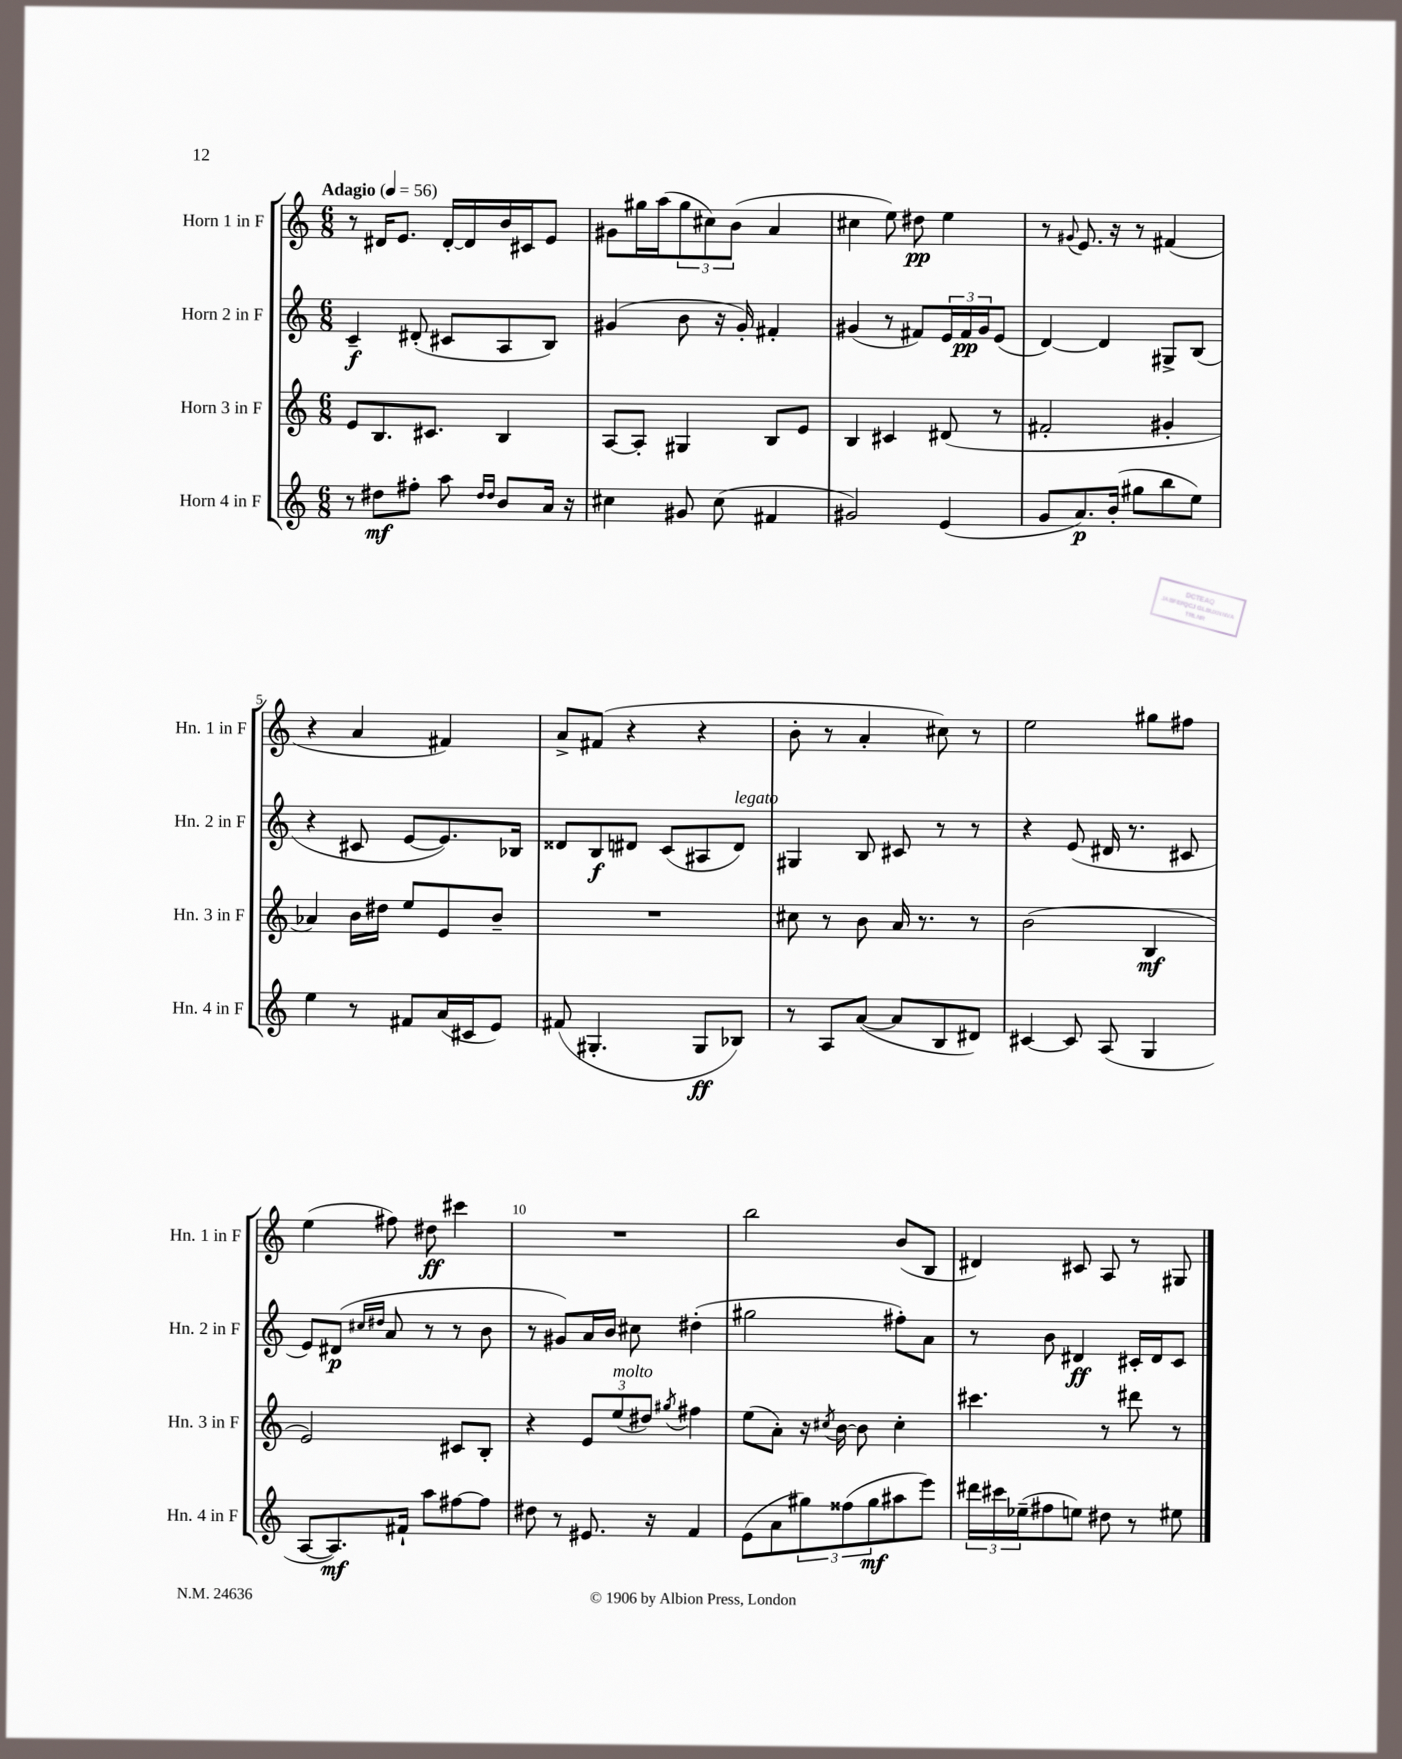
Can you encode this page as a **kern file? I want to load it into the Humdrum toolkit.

**kern	**dynam	**kern	**dynam	**kern	**dynam	**kern	**dynam
*part4	*part4	*part3	*part3	*part2	*part2	*part1	*part1
*staff4	*staff4	*staff3	*staff3	*staff2	*staff2	*staff1	*staff1
*I"Horn 4 in F	*	*I"Horn 3 in F	*	*I"Horn 2 in F	*	*I"Horn 1 in F	*
*I'Hn. 4 in F	*	*I'Hn. 3 in F	*	*I'Hn. 2 in F	*	*I'Hn. 1 in F	*
*clefG2	*	*clefG2	*	*clefG2	*	*clefG2	*
*k[]	*	*k[]	*	*k[]	*	*k[]	*
*M6/8	*	*M6/8	*	*M6/8	*	*M6/8	*
*MM56	*	*MM56	*	*MM56	*	*MM56	*
=1	=1	=1	=1	=1	=1	=1	=1
!	!	!	!	!	!	!LO:TX:a:B:t=Adagio	!
8r	.	8e/L	.	4c~/	f	8r	.
8dd#X\L	mf	8.B/	.	.	.	16d#X/KL	.
.	.	.	.	.	.	8.e/J	.
8ff#X'\J	.	.	.	(8d#X'/	.	.	.
.	.	8.c#X/J	.	.	.	.	.
8aa\	.	.	.	8c#X/L	.	[16d#'/LL	.
.	.	.	.	.	.	16d#/]	.
16qqdd#/LL	.	.	.	.	.	.	.
16qqdd#/JJ	.	.	.	.	.	.	.
8b/L	.	4B/	.	8A/	.	16b/	.
.	.	.	.	.	.	16c#X/J	.
16a/Jk	.	.	.	8B/J)	.	8e/J	.
16r	.	.	.	.	.	.	.
=2	=2	=2	=2	=2	=2	=2	=2
4cc#X\	.	[8A/L	.	(4g#X/	.	8g#X\L	.
.	.	8A'/J]	.	.	.	16gg#X\L	.
.	.	.	.	.	.	(16aa\J	.
8g#X/	.	4G#X/	.	8b\	.	12gg#\	.
.	.	.	.	.	.	12cc#X\)	.
(8cc#\	.	.	.	16r	.	.	.
.	.	.	.	.	.	(12b\J	.
.	.	.	.	16g#'/)	.	.	.
4f#X/	.	8B/L	.	4f#X'/	.	4a/	.
.	.	8e/J	.	.	.	.	.
=3	=3	=3	=3	=3	=3	=3	=3
2g#X/)	.	4B/	.	(4g#X/	.	4cc#X\	.
.	.	4c#X/	.	8r	.	8ee\)	.
.	.	.	.	8f#X/L)	.	8dd#X\	pp
(4e/	.	(8d#X/	.	24e/L	.	4ee\	.
.	.	.	.	24f#/	pp	.	.
.	.	.	.	24g#/J	.	.	.
.	.	8r	.	(8e/J	.	.	.
=4	=4	=4	=4	=4	=4	=4	=4
8g/L	.	2f#X'/	.	[4d/)	.	8r	.
.	.	.	.	.	.	8qqg#X/	.
8.a/)	p	.	.	.	.	8.e/	.
.	.	.	.	4d/]	.	.	.
(16b'/Jk	.	.	.	.	.	16r	.
8gg#X\L	.	.	.	.	.	8r	.
8bb\	.	4g#X'/	.	8G#X^/L	.	(4f#X/	.
8ee\J)	.	.	.	(8B/J	.	.	.
!!LO:LB:g=z
=5	=5	=5	=5	=5	=5	=5	=5
4ee\	.	4a-X/)	.	4r	.	4r	.
8r	.	16b\LL	.	8c#X/	.	4a/	.
.	.	16dd#X\JJ	.	.	.	.	.
8f#X/L	.	8ee/L	.	[8e/L	.	.	.
(16a/L	.	8e/	.	8.e/])	.	4f#X/)	.
16c#X/J	.	.	.	.	.	.	.
8e/J)	.	8b~/J	.	.	.	.	.
.	.	.	.	16B-X/Jk	.	.	.
=6	=6	=6	=6	=6	=6	=6	=6
(8f#X/	.	2.r	.	8d##X/L	.	8a^/L	.
4.G#X'/	.	.	.	8B/	f	(8f#X/J	.
.	.	.	.	8d#X/J	.	4r	.
.	.	.	.	(8c/L	.	.	.
8G#/L	ff	.	.	8A#X/	.	4r	.
!	!	!	!	!LO:TX:a:i:t=legato	!	!	!
8B-X/J)	.	.	.	8d#/J)	.	.	.
=7	=7	=7	=7	=7	=7	=7	=7
8r	.	8cc#X\	.	4G#X/	.	8b'\	.
8A/L	.	8r	.	.	.	8r	.
([8a/J	.	8b\	.	8B/	.	4a'/	.
8a/L]	.	16a/	.	8c#X/	.	.	.
.	.	8.r	.	.	.	.	.
8B/	.	.	.	8r	.	8cc#X\)	.
8d#X/J)	.	8r	.	8r	.	8r	.
=8	=8	=8	=8	=8	=8	=8	=8
[4c#X/	.	(2b\	.	4r	.	2ee\	.
8c#/]	.	.	.	(8e/	.	.	.
(8A/	.	.	.	16d#X/	.	.	.
.	.	.	.	8.r	.	.	.
4G/	.	4B/	mf	.	.	8gg#X\L	.
.	.	.	.	8c#X/	.	8ff#X\J	.
!!LO:LB:g=z
=9	=9	=9	=9	=9	=9	=9	=9
[8A/L	.	2e/)	.	8e/L)	.	(4ee\	.
8.A/])	mf	.	.	(8d#X/J	p	.	.
.	.	.	.	16qqcc#X/LL	.	.	.
.	.	.	.	16qqdd#X/JJ	.	.	.
.	.	.	.	8a/	.	8ff#X\)	.
16f#X`/Jk	.	.	.	.	.	.	.
8aa\L	.	.	.	8r	.	8dd#X\	ff
[8ff#X\	.	8c#X/L	.	8r	.	4ccc#X\	.
8ff#\J]	.	8B'/J	.	8b\	.	.	.
=10	=10	=10	=10	=10	=10	=10	=10
8dd#X\	.	4r	.	8r	.	2.r	.
8r	.	.	.	8g#X/L)	.	.	.
8.e#X/	.	12e/L	.	16a/L	.	.	.
.	.	.	.	16b/JJ	.	.	.
!	!	!LO:TX:a:i:t=molto	!	!	!	!	!
.	.	(12ee/	.	.	.	.	.
.	.	.	.	8cc#X\	.	.	.
.	.	12dd#X/J)	.	.	.	.	.
16r	.	.	.	.	.	.	.
.	.	8qgg#X/	.	.	.	.	.
4f/	.	4ff#X\	.	(4dd#X'\	.	.	.
=11	=11	=11	=11	=11	=11	=11	=11
(8e\L	.	(8ee\L	.	2gg#X\	.	2bb\	.
8a\	.	8a'\J)	.	.	.	.	.
12gg#X\)	.	16r	.	.	.	.	.
.	.	8qcc#X/	.	.	.	.	.
.	.	[16b\	.	.	.	.	.
(12ff##X\	.	.	.	.	.	.	.
.	.	8b\]	.	.	.	.	.
12gg#\	mf	.	.	.	.	.	.
8aa#X\	.	4cc#'\	.	8ff#X'\L)	.	(8b/L	.
8eee\J)	.	.	.	8a\J	.	8B/J	.
=12	=12	=12	=12	=12	=12	=12	=12
24ddd#X\LL	.	4.ccc#X\	.	8r	.	4d#X/)	.
24ccc#X\	.	.	.	.	.	.	.
(24ee-X~\J	.	.	.	.	.	.	.
8ff#X\	.	.	.	8b\	.	.	.
8een\J)	.	.	.	4d#X/	ff	8c#X/	.
8dd#X\	.	8r	.	.	.	8A/	.
8r	.	8ddd#X\	.	16c#X'/LL	.	8r	.
.	.	.	.	16d#/J	.	.	.
8ee#X\	.	8r	.	8c#/J	.	8G#X/	.
==	==	==	==	==	==	==	==
*-	*-	*-	*-	*-	*-	*-	*-
